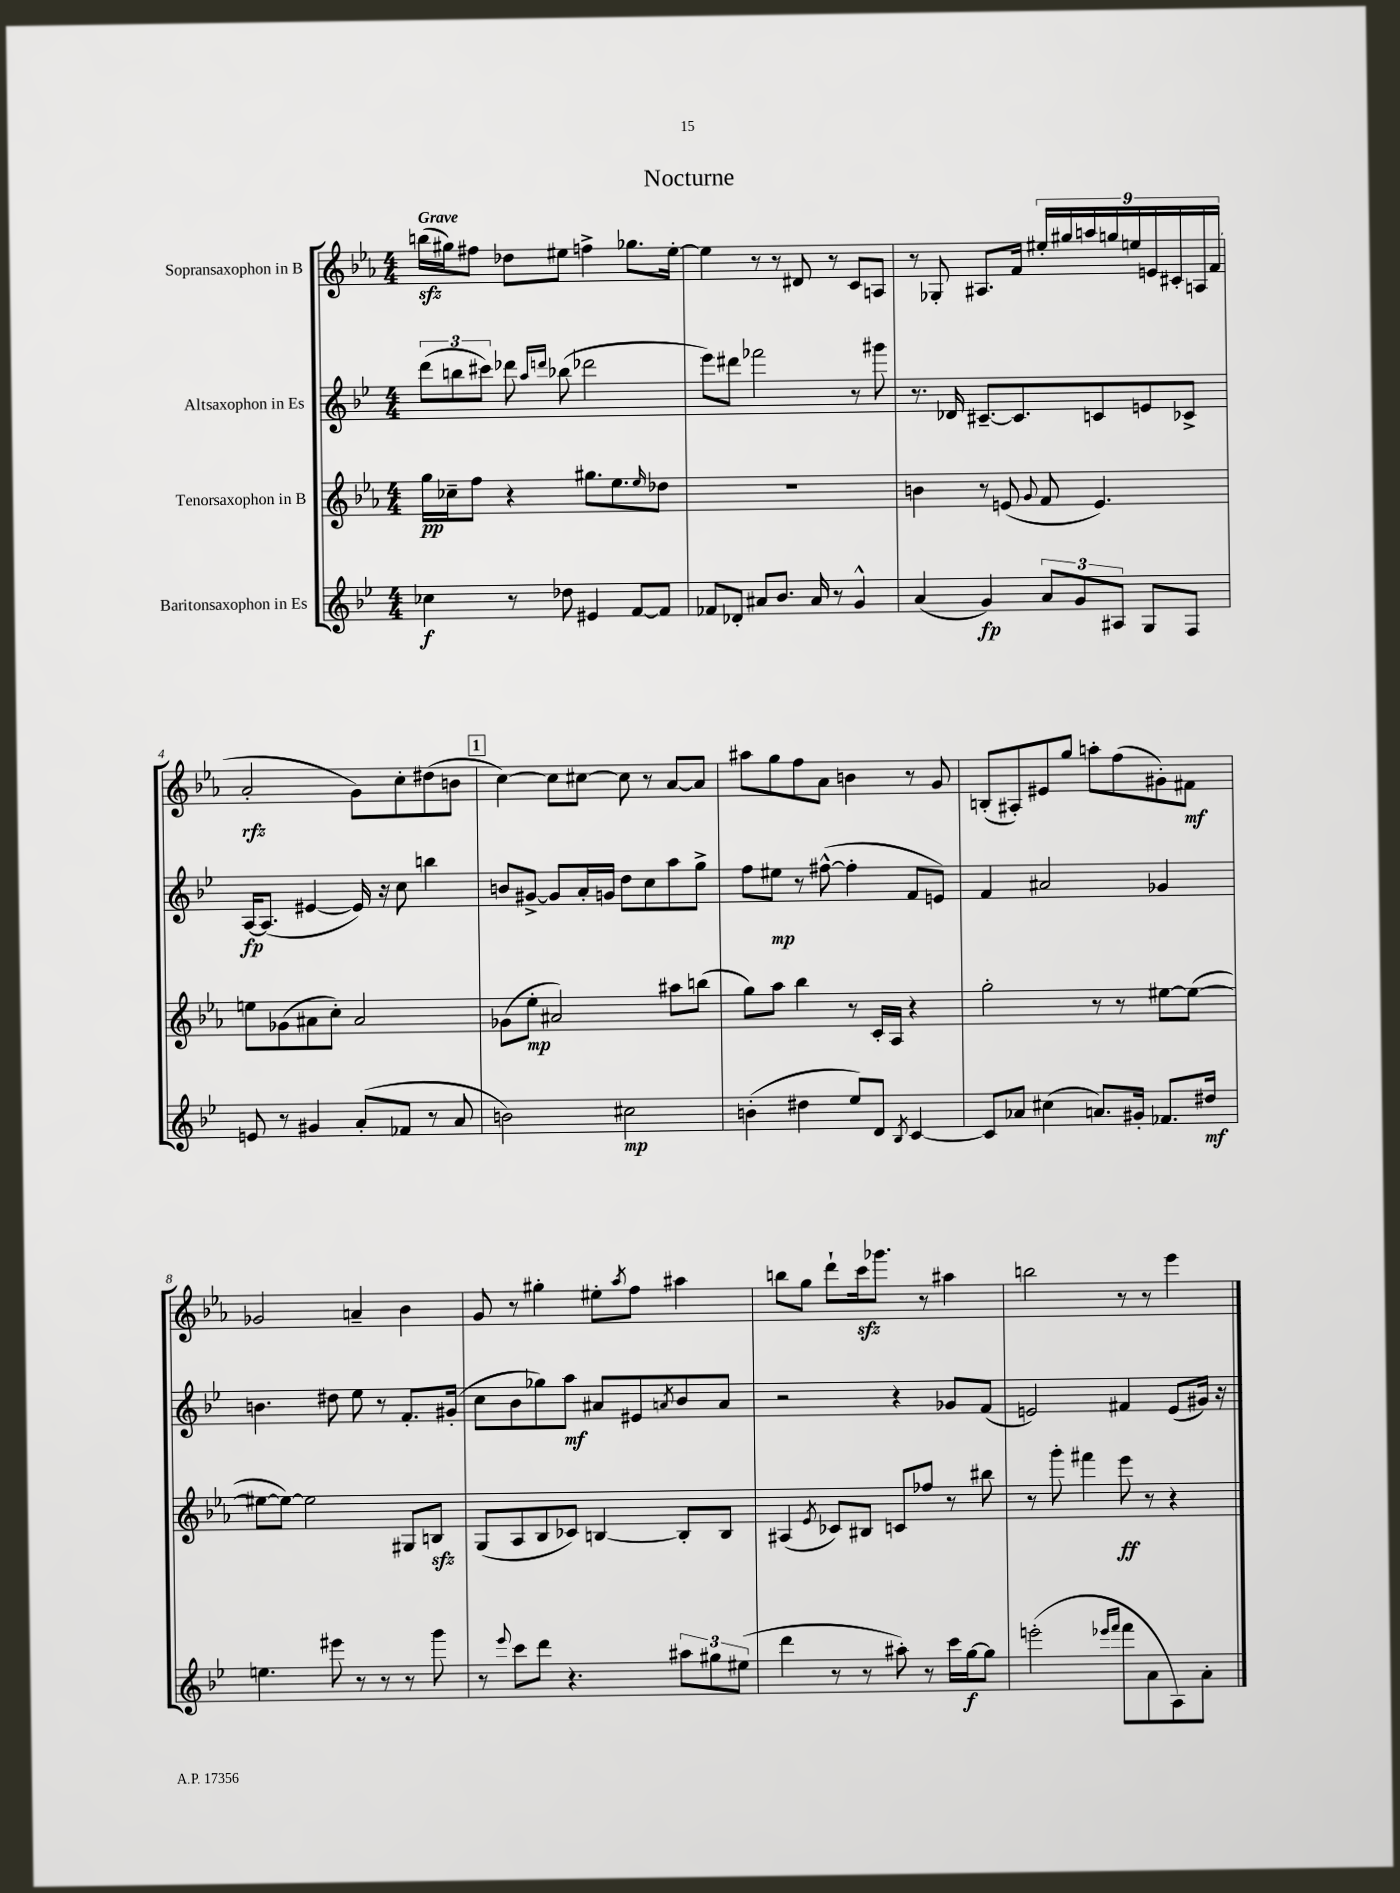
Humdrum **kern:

**kern	**kern	**kern	**kern
*staff4	*staff3	*staff2	*staff1
*clefG2	*clefG2	*clefG2	*clefG2
*k[b-e-]	*k[b-e-a-]	*k[b-e-]	*k[b-e-a-]
*M4/4	*M4/4	*M4/4	*M4/4
4cc-	16gg	(12ddd	(16bb
.	16cc-~	.	16gg#)
.	.	12bb	.
.	8ff	.	8ff#
.	.	12ccc#)	.
8r	4r	8ddd-	8dd-
.	.	16qqaa	.
.	.	16qqddd	.
8dd-	.	(8bb-	8ee#
4e#	8.gg#	2ddd-	4ff^
.	8.ee-	.	.
[8f	.	.	8.gg-
.	16qqee-	.	.
8f]	8dd-	.	.
.	.	.	[16ee#'
=	=	=	=
8f-	1r	8eee-)	4ee#]
8d-'	.	8ddd#	.
8a#	.	2fff-	8r
8.b-	.	.	8r
.	.	.	8d#
16a#	.	.	.
8r	.	.	8r
4g^^	.	8r	8c
.	.	8ggg#	8A
=	=	=	=
(4a	4b	8.r	8r
.	.	.	8G-'
.	.	16d-	.
4g)	8r	[8.c#~	8.A#
.	(8e	.	.
.	.	8.c#]	16f
.	8qqg	.	.
12a	8f	.	18ee#'
.	.	.	18gg#
12g	.	.	.
.	.	.	18aa
.	4.e)	8c	.
12A#	.	.	18gg
.	.	.	18ee
8G	.	8e	.
.	.	.	18e
.	.	.	18c#'
8F	.	8c-^	.
.	.	.	18A
.	.	.	(18f
=	=	=	=
8e	8ee	[16A	2a-'
.	.	(8.A]	.
8r	(8g-	.	.
4g#	8a#	[4e#	.
.	8cc')	.	.
(8a'	2a#	16e#])	8g)
.	.	16r	.
8f-	.	8cc	8cc'
8r	.	4bb	(8dd#
8a	.	.	8b
=	=	=	=
2b)	(8g-	8b	[4cc)
.	8ee-'	[8g#^	.
.	2a#)	8g#]	8cc]
.	.	16a'	[8cc#
.	.	16g	.
2cc#	.	8dd	8cc#]
.	.	8cc	8r
.	8aa#	8aa	[8a-
.	(8bb	8gg^	8a-]
=	=	=	=
(4b'	8gg)	8ff	8aa#
.	8aa-	8ee#	8gg
4dd#	4bb-	8r	8ff
.	.	([8ff#^^	8a-
8ee-)	8r	4ff#']	4b
8d	16c'	.	.
.	16A-	.	.
8qB-	.	.	.
[4c	4r	8f	8r
.	.	8e)	8g
=	=	=	=
8c]	2gg'	4f	(8B'
8a-	.	.	8A#')
(4cc#	.	2a#	8e#
.	.	.	8gg
8.a)	8r	.	8aa'
.	8r	.	(8ff
16g#'	.	.	.
8.f-	[8ee#	4g-	8g#')
.	(8ee#_	.	8f#
16dd#	.	.	.
=	=	=	=
4.ee	8ee#_	4.b	2g-
.	8ee#_)	.	.
.	2ee#]	.	.
8eee#	.	8dd#	.
8r	.	8ee-	4a~
8r	.	8r	.
8r	8G#	8.f'	4b-
8ggg	8B	.	.
.	.	(16g#'	.
=	=	=	=
8r	(8G	8cc	8g
8qqeee-	.	.	.
8ccc	8A-	8b-	8r
8ddd	8B-	8gg-)	4gg#'
4.r	8c-)	8aa	.
.	[4B	8a#	8ee#'
.	.	.	8qaa-
.	.	8e#	8ff
.	.	8qa	.
12aa#	8B']	8b-	4aa#
12gg#	.	.	.
.	8B	8a	.
(12ee#	.	.	.
=	=	=	=
4ddd	(4A#	2r	8bb
.	.	.	8gg
.	8qe-	.	.
8r	8c-)	.	8ddd`
8r	8B#	.	16ccc
.	.	.	8.ggg-
8aa#')	8c	4r	.
8r	8ff-	.	8r
16ccc	8r	8g-	4aa#
[16gg	.	.	.
8gg]	8bb#	(8f	.
=	=	=	=
(2eee'	8r	2e)	2bb
.	8ggg'	.	.
.	4fff#	.	.
16qqeee-	.	.	.
16qqfff	.	.	.
8fff	8eee-	4f#	8r
8a	8r	.	8r
8A)	4r	(8e	4eee-
8a'	.	16g#)	.
.	.	16r	.
==	==	==	==
*-	*-	*-	*-
